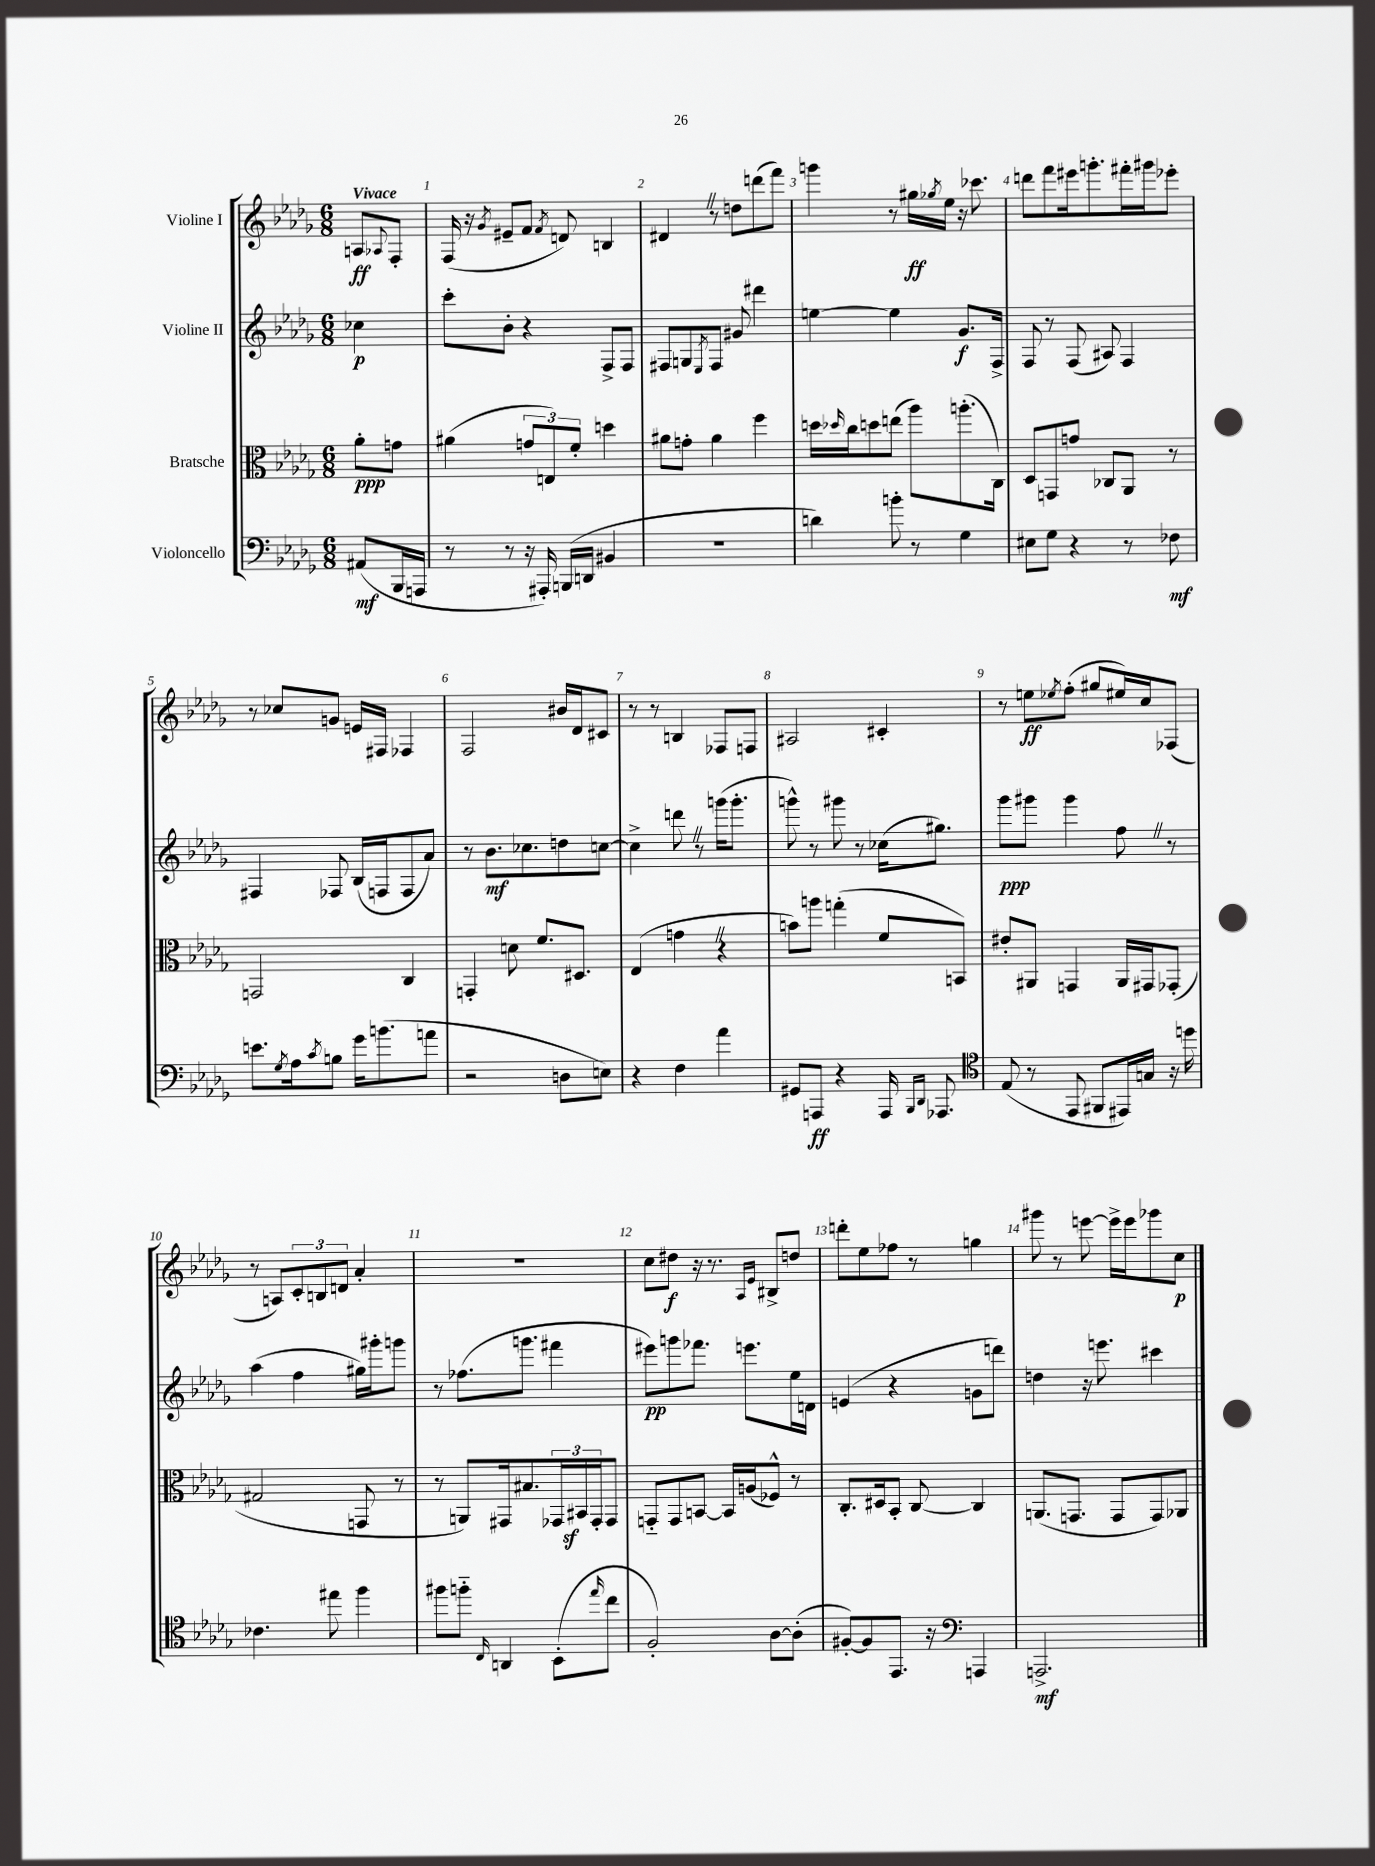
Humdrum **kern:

**kern	**kern	**kern	**kern
*staff4	*staff3	*staff2	*staff1
*clefF4	*clefC3	*clefG2	*clefG2
*k[b-e-a-d-g-]	*k[b-e-a-d-g-]	*k[b-e-a-d-g-]	*k[b-e-a-d-g-]
*M6/8	*M6/8	*M6/8	*M6/8
(8AA#	8a-'	4cc-	8A
.	.	.	8qqA-
16BBB-	8g	.	8F'
16AAA	.	.	.
=	=	=	=
8r	(4a#	8ccc'	(16F
.	.	.	16r
.	.	.	8qg-
8r	.	8b-'	8e#~
16r	12g	4r	8f
16AAA#')	.	.	.
.	12E)	.	.
.	.	.	8qf
(16BBB	.	.	8d)
.	12f'	.	.
16DD	.	.	.
4BB#	4dd	8F^	4B
.	.	8F	.
=	=	=	=
2.r	8a#	8F#	4d#
.	8g'	8G	.
.	.	8qE-	.
.	4a#	8F#	8r
.	.	8g#	8dd
.	4ff	4ddd#	(8ddd
.	.	.	8fff)
=	=	=	=
4d)	16dd	[4ee	4ggg
.	16qqdd-	.	.
.	16cc	.	.
.	8dd	.	.
8b'	(8ee	4ee]	8r
8r	8aa-)	.	16gg#
.	.	.	8qgg-
.	.	.	16ee-
4G-	(8.aa'	8.g-	16r
.	.	.	8.ccc-
.	16C)	16F^	.
=	=	=	=
8E#	8D-	8F	8ddd
8G-	8GG	8r	8fff
4r	8g	(8F	16eee#
.	.	.	8.ggg'
.	8C-	8A#)	.
8r	8AA-	4F	16fff#'
.	.	.	16ggg#
8F-	8r	.	8eee-'
=	=	=	=
8.e	2GG	4F#	8r
.	.	.	8cc-
8qG-	.	.	.
16A-	.	.	.
8qc	.	.	.
8B	.	8F-	8g
16g-	.	(16B-	16e
(8.b	.	16F	16F#
.	4C	8F	4F-
8a	.	8a-)	.
=	=	=	=
2r	4GG'	8r	2F
.	.	8.b-	.
.	8d	.	.
.	.	8.cc-	.
.	8.f	.	.
8D	.	8dd	16b#
.	8.D#	.	16d-
8E)	.	[8cc	8c#
=	=	=	=
4r	(4E-	4cc^]	8r
.	.	.	8r
4F	4g	8ddd	4B
.	.	8r	.
4a-	4r	(16ggg	8F-
.	.	8.ggg'	.
.	.	.	8F
=	=	=	=
8GG#	8b)	8ggg^^)	2A#
8AAA	8aa	8r	.
4r	(4gg'	8ggg#	.
.	.	8r	.
16AAA	8f	(16cc-	4c#'
16qqBBB-	.	.	.
16qqDD-	.	.	.
8.AAA-	.	8.gg#)	.
.	8BB)	.	.
=	=	=	=
*clefC4	*	*	*
(8E-	8e#'	8ggg-	8r
8r	8AA#	8ggg#	8ee
.	.	.	8qee-
8EE-	4GG	4ggg#	(8ff'
8FF#	.	.	8gg#
16EE#)	16AA#	8ff	16ee#)
16G	16GG#	.	16cc
16r	(8GG-'	8r	(8F-
16dd	.	.	.
=	=	=	=
4.c-	2G#	(4aa-	8r
.	.	.	8A)
.	.	4ff	12c'
.	.	.	12B
8ee#	.	.	.
.	.	.	12d
4ff	8GG	16gg#)	4a-'
.	.	16ggg#'	.
.	8r	8ggg	.
=	=	=	=
8ff#	8r	8r	2.r
8ff'~	8AA)	(8.ff-	.
16qqC	.	.	.
4AA	16GG#	.	.
.	8.B#	8.ggg	.
(8BB-'	24GG-	4fff#	.
.	24BB#	.	.
.	24GG-'	.	.
16qqee-	.	.	.
8cc	8GG-	.	.
=	=	=	=
2F')	8GG'~	8eee#)	8cc
.	8GG	8ggg	8dd#
.	[8BB	8.fff-	16r
.	.	.	8.r
.	16BB]	.	.
.	(16A	8.eee	.
.	.	.	16qqA-
.	.	.	16qqe-
[8A-	8F-^^)	.	8B#^
(8A-']	8r	16ee-	8dd
.	.	16d	.
=	=	=	=
[8F#')	8.C'	(4e	8ddd'
8F#]	.	.	8ee-
.	16D#	.	.
8.EE-	8BB-'	4r	8ff-
.	[8C	.	8r
16r	.	.	.
*clefF4	*	*	*
4AAA	4C]	8g	4gg
.	.	8ddd)	.
=	=	=	=
2.AAA^	(8.AA	4dd	8ggg#
.	.	.	8r
.	8.GG	.	.
.	.	16r	[8eee
.	.	8.eee	.
.	8GG	.	16eee^]
.	.	.	16eee
.	8GG)	4ccc#	8ggg-
.	8AA-	.	8cc
==	==	==	==
*-	*-	*-	*-
